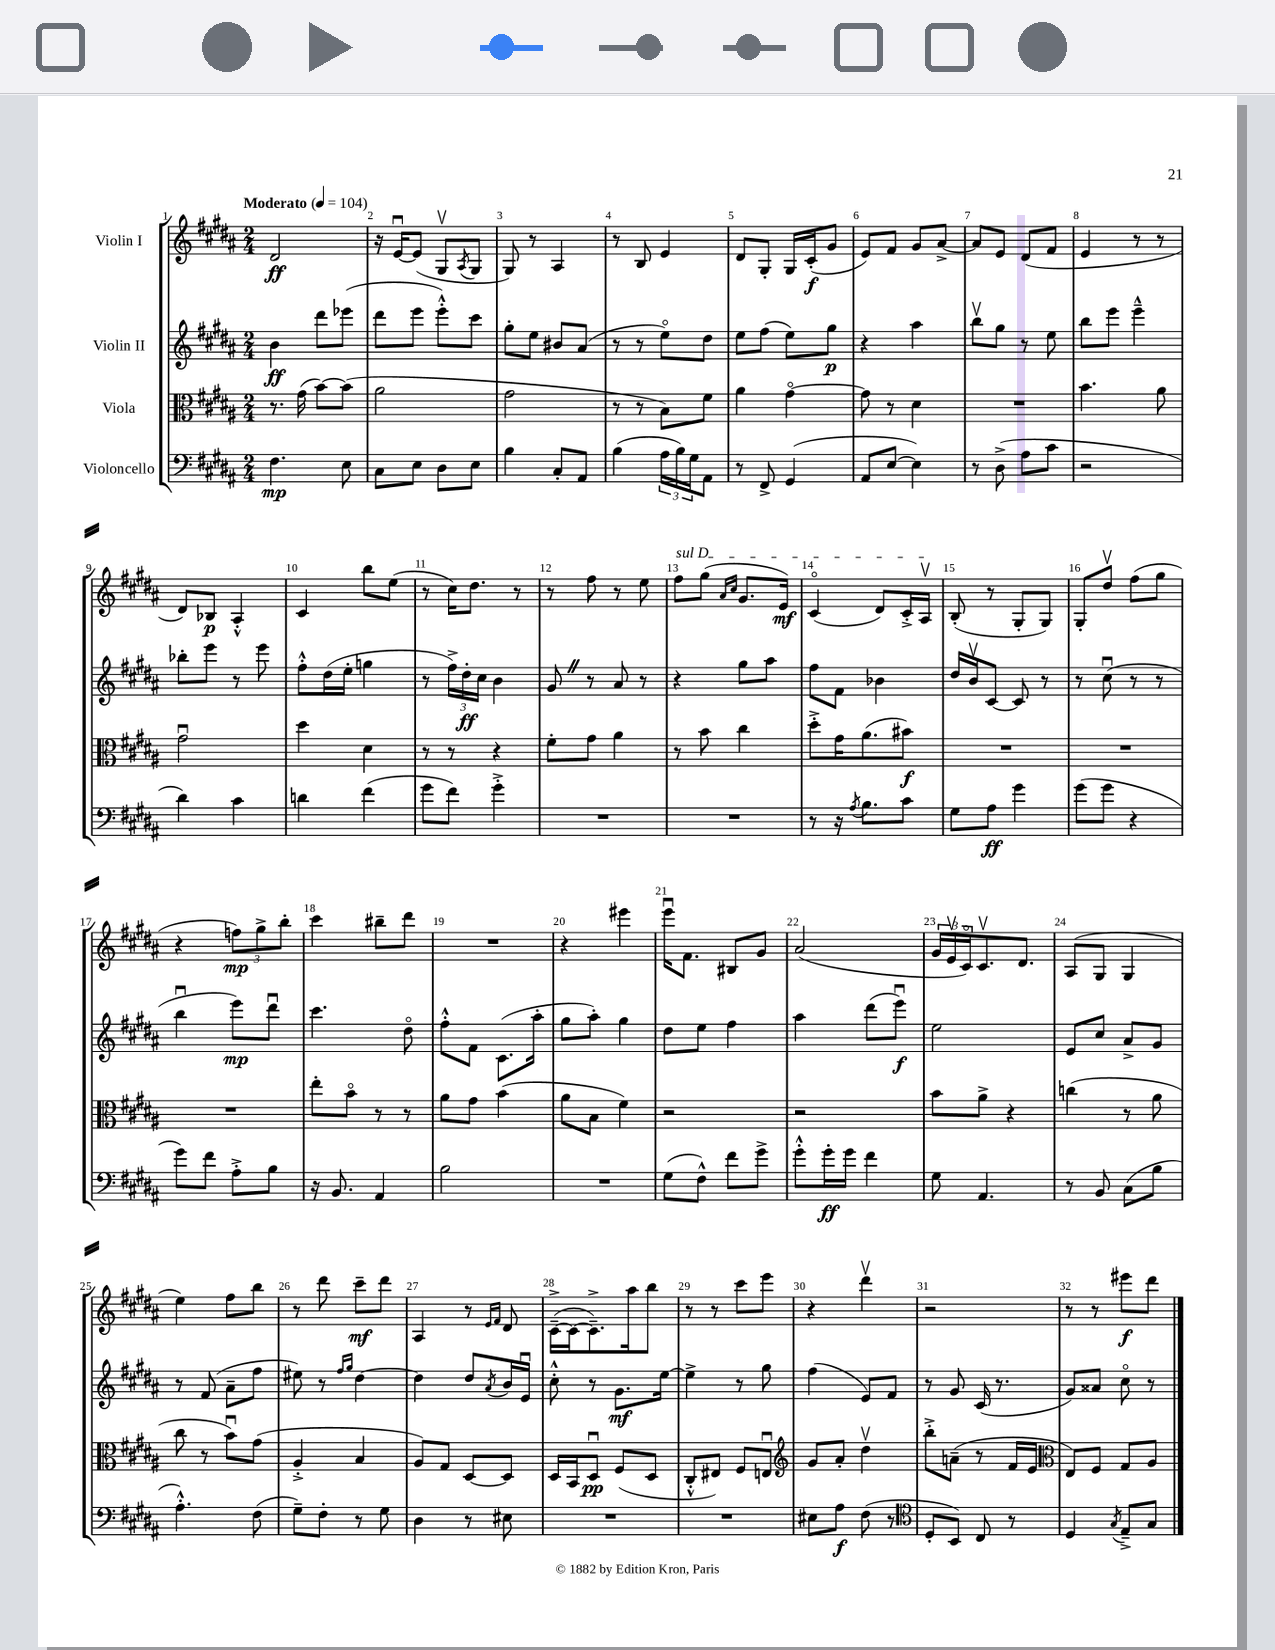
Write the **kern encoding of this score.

**kern	**kern	**kern	**kern
*staff4	*staff3	*staff2	*staff1
*clefF4	*clefC3	*clefG2	*clefG2
*k[f#c#g#d#a#]	*k[f#c#g#d#a#]	*k[f#c#g#d#a#]	*k[f#c#g#d#a#]
*M2/4	*M2/4	*M2/4	*M2/4
*MM104	*MM104	*MM104	*MM104
4.F#	8.r	4b	2d#
.	(16g#	.	.
.	[8b)	8ddd#	.
8E	(8b]	(8eee-	.
=	=	=	=
8C#	2a#	8ddd#	16r
.	.	.	[16eu
8E	.	8eee	(8e]
8D#	.	8eee'^^)	8G#v
.	.	.	8qA#
8E	.	8ccc#	8G#
=	=	=	=
4B	2g#	8gg#'	8G#)
.	.	8ee	8r
8C#'	.	8b#	4A#
8AA#	.	(8a#	.
=	=	=	=
(4B	8r	8r	8r
.	8r	8r	8B
24A#	8B)	8eeo)	4e
24B)	.	.	.
24G#	.	.	.
8AA#	8f#	8dd#	.
=	=	=	=
8r	4a#	8ee	8d#
8FF#^	.	(8ff#	8G#'
(4GG#	[4g#o	8ee)	16G#
.	.	.	(16c#'
.	.	8gg#	8g#
=	=	=	=
8AA#	8g#]	4r	8e)
[8E	8r	.	8f#
4E])	4d#	4aa#	8g#
.	.	.	[8a#^
=	=	=	=
8r	2r	8bbv	8a#]
(8D#^	.	8gg#	8e
8A#	.	8r	(8d#
8c#	.	8ee	8f#
=	=	=	=
2r	4.b	8bb	4e
.	.	8eee	.
.	.	4eee~^^	8r
.	8a#	.	8r
=	=	=	=
4d#)	2g#u	8bb-'	8d#)
.	.	8eee	8B-
4c#	.	8r	4A#'^^
.	.	8eee	.
=	=	=	=
4d	4dd#	8ff#'^^	4c#
.	.	(16dd#	.
.	.	16ee'	.
(4f#	4d#	4gg	8bb
.	.	.	(8ee
=	=	=	=
8g#	8r	8r	8r
8f#)	8r	24ff#^)	16cc#)
.	.	24dd#'	.
.	.	.	8.dd#
.	.	24cc#	.
4g#'^	4r	4b	.
.	.	.	8r
=	=	=	=
2r	8f#'	8g#	8r
.	8g#	8r	8ff#
.	4a#	8a#	8r
.	.	8r	8ee
=	=	=	=
2r	8r	4r	8ff#
.	8b	.	(8gg#
.	.	.	16qqa#
.	.	.	16qqcc#
.	4cc#	8gg#	8.g#
.	.	8aa#	.
.	.	.	16e)
=	=	=	=
8r	8dd#'^	8ff#	(4c#o
16r	16g#	8f#	.
8qA#	.	.	.
8.B	(8.a#	.	.
.	.	4b-	8d#)
8c#	8b#)	.	16c#'^
.	.	.	16A#v
=	=	=	=
8G#	2r	16dd#	(8B'
.	.	16bv	.
8A#	.	[8c#	8r
4g#	.	8c#]	8G#'
.	.	8r	8G#)
=	=	=	=
(8g#	2r	8r	8G#'
8g#	.	(8cc#u	8dd#v
4r	.	8r	(8ff#
.	.	8r	8gg#
=	=	=	=
8g#)	2r	4bbu	4r
8f#	.	.	.
8A#'^	.	8eee)	12ff)
.	.	.	12gg#^
8B	.	8ddd#u	.
.	.	.	12bb'
=	=	=	=
16r	8ee'	4.ccc#	4ccc#
8.BB	.	.	.
.	8bo	.	.
4AA#	8r	.	8bb#~
.	8r	8dd#o	8ddd#
=	=	=	=
2B	8a#	8ff#'^^	2r
.	8g#	8f#	.
.	(4b	(8.c#	.
.	.	16aa#'	.
=	=	=	=
2r	8a#	8gg#	4r
.	8B	8aa#')	.
.	4f#)	4gg#	4eee#
=	=	=	=
(8G#	2r	8dd#	16eeeu
.	.	.	8.f#
8F#^^)	.	8ee	.
8f#	.	4ff#	8B#
8g#^	.	.	8g#
=	=	=	=
8g#'^^	2r	4aa#	(2a#
16g#'	.	.	.
16g#	.	.	.
4f#	.	(8ddd#	.
.	.	8eeeu)	.
=	=	=	=
8G#	8b	2ee	24g#
.	.	.	24ev
.	.	.	24c#o)
4.AA#	8a#^	.	8.c#v
.	4r	.	.
.	.	.	8.d#
=	=	=	=
8r	(4cc	8e	(8A#
8BB	.	8cc#	8G#
(8C#	8r	8a#^	4G#
8B	8a#	8g#	.
=	=	=	=
4.A#'^^)	8cc#	8r	4ee)
.	8r	(8f#	.
.	8bu)	8a#~	8ff#
(8F#	(8g#	8ff#	8bb
=	=	=	=
8G#~)	4A#'^	8ee#)	8r
8F#'	.	8r	8ddd#
.	.	16qqff#	.
.	.	16qqgg#	.
8r	4B	[4dd#	8ccc#~
8G#	.	.	8ddd#
=	=	=	=
4D#	8A#)	4dd#]	4A#
.	8G#	.	.
8r	[8D#	8dd#	8r
.	.	.	16qqe
.	.	8qa#	16qqf#
8E#	8D#]	16b	8d#
.	.	16eu	.
=	=	=	=
2r	16D#	8cc#'^^	([16c#~^
.	16BB	.	16c#_
.	8D#u	8r	8.c#~^])
.	(8F#	8.g#	.
.	.	.	16aa#
.	8D#	.	8bb
.	.	[16ee	.
=	=	=	=
2r	8C#'^^	4ee^]	8r
.	8E#)	.	8r
.	8F#	8r	8ccc#
.	8Eu	8gg#	8eee
=	=	=	=
*	*clefG2	*	*
8E#	8g#	(4ff#	4r
8A#	8a#'	.	.
(8F#	4dd#v	8e)	4ddd#v
8r	.	8f#	.
=	=	=	=
*clefC4	*	*	*
8D#'	8bb'^	8r	2r
8BB)	(8a~	8g#	.
8C#	8r	(16c#	.
.	.	8.r	.
8r	16f#	.	.
.	16e	.	.
=	=	=	=
*	*clefC3	*	*
4D#	8E)	8g#)	8r
.	8F#	8a##	8r
8qG#	.	.	.
8E~^	8G#	8cc#o	8eee#
8G#	8A#	8r	8ddd#
==	==	==	==
*-	*-	*-	*-
